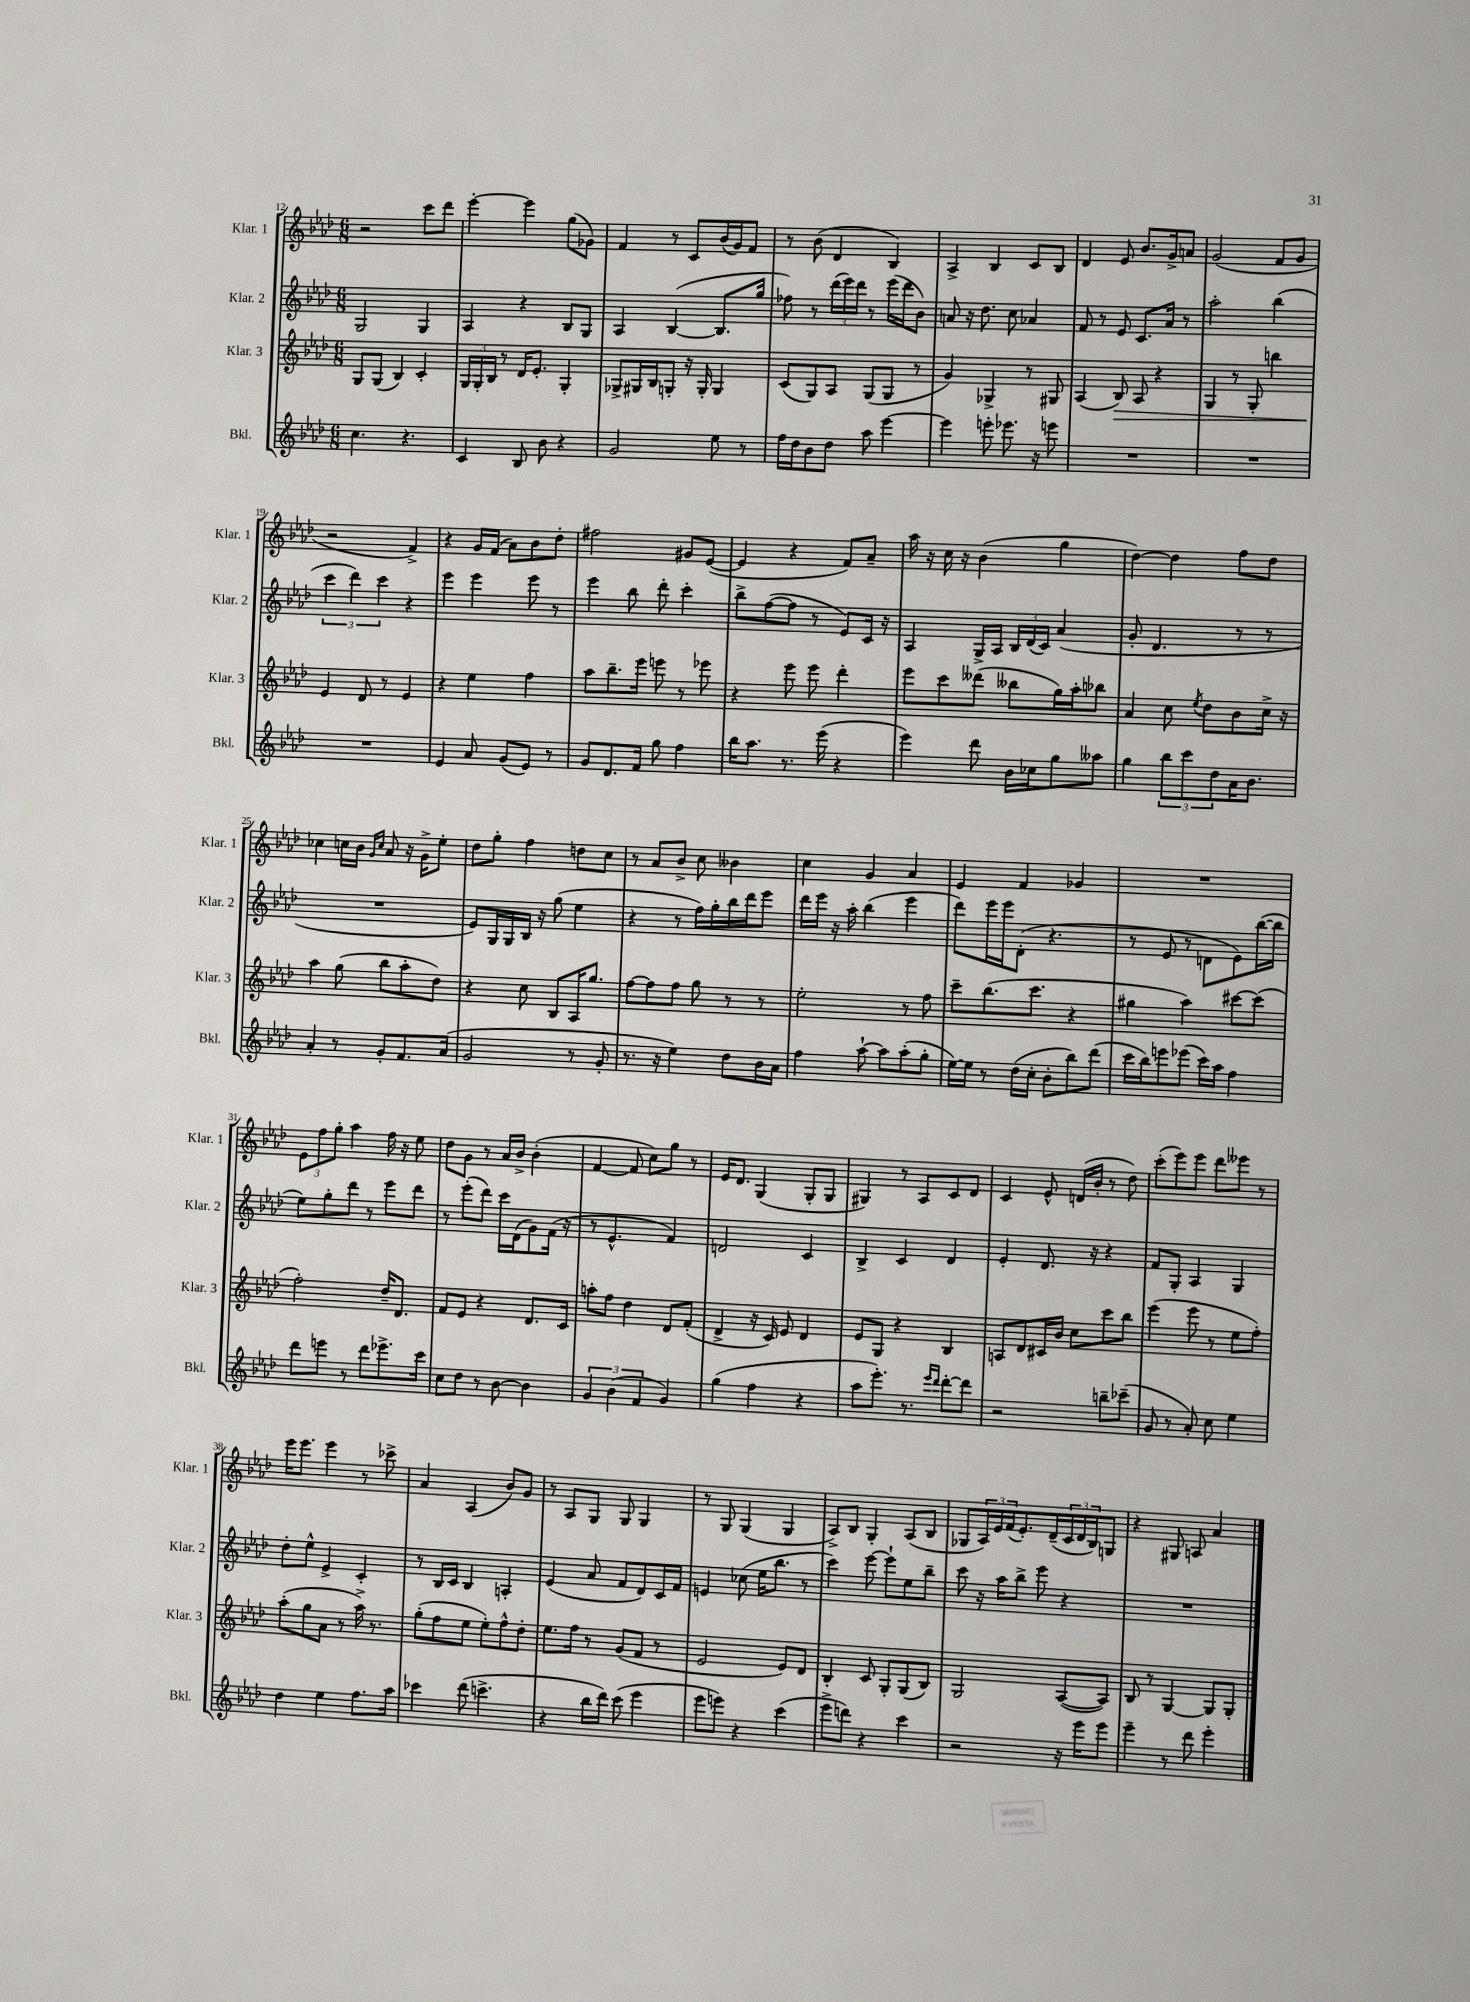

**kern	**kern	**kern	**kern
*staff4	*staff3	*staff2	*staff1
*clefG2	*clefG2	*clefG2	*clefG2
*k[b-e-a-d-]	*k[b-e-a-d-]	*k[b-e-a-d-]	*k[b-e-a-d-]
*M6/8	*M6/8	*M6/8	*M6/8
4.cc	8G	2G	2r
.	(8G	.	.
.	4B-)	.	.
4.r	.	.	.
.	4c'	4G	8ccc
.	.	.	8ddd-
=	=	=	=
4c	24G	4A-	[4eee-'
.	24G'	.	.
.	24B-	.	.
.	8r	.	.
8B-	16d-	4r	4eee-]
.	8.e-'	.	.
8b-	.	.	.
4r	4G'	8B-	(8gg
.	.	8G	8g-)
=	=	=	=
2g	8G-^	4A-	4f
.	16G#	.	.
.	16B-	.	.
.	8G'	([4B-	8r
.	16r	.	8c
.	16G'	.	.
8ee-	4G	8.B-]	(16b-
.	.	.	16g)
8r	.	.	8f
.	.	16gg	.
=	=	=	=
16ff	(8c	8ff-)	8r
16dd-	.	.	.
8b-	8G)	8r	(8b-
8dd-	8A-	(24ddd-	4d-
.	.	24eee-)	.
.	.	24ddd-	.
8aa-	(8G	8r	.
[4eee-	8G	(16eee-	4B-)
.	.	16ddd-	.
.	8r	8b-)	.
=	=	=	=
4eee-]	4g)	8a	4A-^
.	.	16r	.
.	.	8.dd-	.
8eee'	4G-^	.	4B-
8.eee-	.	8cc	.
.	8r	4a-	8c
16r	.	.	.
8eee	8G#	.	8B-
=	=	=	=
2.r	(4A-	8f	4d-
.	.	8r	.
.	8B-)	8e-	8e-
.	8A-	8.c	8.b-
.	4r	.	.
.	.	16a-	16g^
.	.	8r	8a
=	=	=	=
2.r	4G	2aa-'	(2g
.	8r	.	.
.	8G'	.	.
.	4bb	(4bb-	8f
.	.	.	8g
=	=	=	=
2.r	4e-	6ccc	2r
.	.	6ddd-)	.
.	8d-	.	.
.	.	6ccc	.
.	8r	.	.
.	4e-	4r	4f^)
=	=	=	=
4e-	4r	4eee-	4r
8a-	4ee-	4eee-	16g
.	.	.	(16f
(8g	.	.	8a-)
8e-)	4ff	8eee-	8b-
8r	.	8r	8dd-'
=	=	=	=
8g	8aa-	4eee-	2ff#
8.d-	8.bb-~	.	.
.	.	8bb-	.
16f	16eee-	.	.
8gg	8eee	8ddd-'	.
4ff	8r	4ccc'	8g#
.	8eee-	.	([8e-
=	=	=	=
16bb-	4r	8bb-^	4e-]
8.aa-	.	.	.
.	.	([8ff	.
8.r	8eee-	8ff]	4r
.	8eee-	8r	.
(16eee-	.	.	.
4r	4ddd-'	8e-)	8f)
.	.	16c	8a-~
.	.	16r	.
=	=	=	=
4eee-)	8eee-	4A-	16aa-
.	.	.	16r
.	8ccc	.	16cc
.	.	.	16r
8ddd-	(8ddd--	16G^	(4b-
.	.	16A-	.
16b-	8bb--	24B-	.
.	.	(24d-	.
16cc-	.	.	.
.	.	24c)	.
8gg	16gg)	(4a-	4gg
.	16aa-'	.	.
8aa--	8bb-	.	.
=	=	=	=
4gg	4a-	8g'	[4dd-)
.	.	4.d-	.
12bb-	8cc	.	4dd-]
12ccc	.	.	.
.	8qee-	.	.
.	8dd-	.	.
12dd-	.	.	.
16a-	8b-	8r	8ff
8.b-	.	.	.
.	16cc^	8r	8dd-
.	16r	.	.
=	=	=	=
4a-'	4aa-	2.r	4cc-
8r	(8gg	.	16cc
.	.	.	16b-
.	.	.	16qqg
.	.	.	16qqcc
8g'	8bb-	.	8a-
8.f	8aa-'	.	16r
.	.	.	16g^
.	8dd-)	.	8ee-'
(16a-	.	.	.
=	=	=	=
2g	4r	8e-)	8dd-
.	.	16G	8gg'
.	.	16G	.
.	8cc	16B-	4ff
.	.	16r	.
.	8B-	(8gg	.
8r	16A-	4ee-	8dd
.	8.gg	.	.
8g'	.	.	8cc
=	=	=	=
8.r	[8ff	4r	8r
.	8ff]	.	8a-
16r	.	.	.
4ee-)	8ff	8r	8b-^
.	8gg	16ff)	8cc
.	.	16gg'	.
8dd-	8r	16bb-	4b--
.	.	16ddd-	.
16b-	8r	8eee-	.
16a-	.	.	.
=	=	=	=
4ff	2ee-'	16ddd-	4cc
.	.	16eee-	.
.	.	16r	.
.	.	16aa-'	.
[8aa-`	.	(4bb-	4g
8aa-]	.	.	.
(8aa-'	8r	4eee-	4a-
8gg'	8ff	.	.
=	=	=	=
[16ee-)	8ccc~	8ddd-)	4e-
16ee-]	.	.	.
8r	(8.bb-	16eee-	.
.	.	16eee-	.
(16dd-	.	(8d-'	4f
16cc'	8.ccc	.	.
8b-'	.	4.r	.
8bb-)	4r	.	4g-
(8ddd-	.	.	.
=	=	=	=
16ccc	4gg#	8r	2.r
16bb-)	.	.	.
8eee	.	8e-	.
(8eee-	4aa-)	8r	.
16ccc)	.	8d	.
16aa-	.	.	.
4ff	[8ccc#	8e-)	.
.	(8ccc#]	([16bb-	.
.	.	16bb-]	.
=	=	=	=
8ddd-	2ff')	8ee-)	12e-
.	.	.	12ff
8eee	.	8gg'	.
.	.	.	12gg'
8r	.	8ddd-	4aa-
8ddd-	.	8r	.
8.eee-^	16dd-~	8eee-	16ff
.	8.d-	.	16r
.	.	8ddd-	8ee-
16ccc	.	.	.
=	=	=	=
8cc	8f	8r	8dd-
8dd-	8e-	(8eee-'	8g
8r	4r	8ddd-)	8r
[8b-	.	16ccc	16a-
.	.	(16d-	16b-^
4b-]	8.d-	8g)	(4b-'
.	.	(16f	.
.	16c	16r	.
=	=	=	=
6g	8aa'	8r	[4f
.	8ff	4.e-^^	.
(6b-	.	.	.
.	4dd-	.	8f]
6f	.	.	.
.	.	.	8cc)
4g)	8d-	4f)	8gg
.	(8f'	.	8r
=	=	=	=
(4gg	4d-^	2d	16e-
.	.	.	8.d-
4ff	16r	.	(4G
.	16c)	.	.
.	8e-	.	.
4r	4d-	4c	8G'
.	.	.	8G
=	=	=	=
8aa-	8e-	4B-^	4G#)
8.eee-')	8G	.	.
.	4r	4c	8r
8.r	.	.	.
.	.	.	8A-
16qqeee-	.	.	.
16qqddd-	.	.	.
[8ddd-'	4B-	4d-	8c
8ddd-]	.	.	8d-
=	=	=	=
2r	8A	4e-'	4c
.	8d-	.	.
.	16c#	8.d-	8e-^^
.	16b-	.	.
.	8cc	.	(16d
.	.	16r	16b-'
8bb~	8ccc	4r	8r
(8ccc-~	8bb-	.	8dd-)
=	=	=	=
8g	(4eee-	8f	(8ccc'
8r	.	8G'	8eee-)
8a-')	8eee-	4A-	8eee-
8cc	8r	.	8ddd-
4ee-	8ee-	4G	8eee--
.	8ff')	.	8r
=	=	=	=
4dd-	(8aa-'	8dd-'	16eee-
.	.	.	8.eee-
.	8gg	8ee-^^	.
4ee-	8a-	4e-^	4eee-
.	8r	.	.
8.ff	16aa-^)	4c'	8r
.	8.r	.	.
.	.	.	8ccc-^
16aa-	.	.	.
=	=	=	=
4ccc-	(8gg'	8r	4a-
.	8ff	16B-	.
.	.	16c	.
(8ddd-	8ee-	4B-	(4A-
4.ccc^	8ee-')	.	.
.	8ff^^	4A'	8b-)
.	8dd-'	.	8g
=	=	=	=
4r	8.ee-	(4e-	8r
.	.	.	8A-
.	16ff	.	.
16bb-	8r	8a-	8G
16ddd-)	.	.	.
(8ccc	(8g	8f	8G
4eee-	8f	8d-)	4G
.	8r	16c	.
.	.	16f	.
=	=	=	=
8eee-	2e-	4e	8r
8eee)	.	.	8G
4r	.	(8cc-	(4G
.	.	16ee-	.
.	.	8.bb-	.
(4ccc	8e-)	.	4G
.	8d-	8r	.
=	=	=	=
8eee-^	4B-'	4ccc)	8A-^)
8ddd)	.	.	8B-
4r	8c	[8eee-	4G'
.	8G'	8eee-`]	.
4ccc	(8G	8ee-	(8A-
.	8B-)	8bb-~	8B-
=	=	=	=
2r	2G	8ccc	8G-
.	.	16r	24A-)
.	.	.	24e-
.	.	16aa-	.
.	.	.	(24f
.	.	8bb-^	8.e-')
.	.	8eee-	.
.	.	.	(16d-~
16r	([8A-	4r	24c
.	.	.	24d-
16eee-	.	.	.
.	.	.	24B-)
8eee-	8A-])	.	8G
=	=	=	=
4eee-~	8B-	2.r	4r
.	8r	.	.
8r	[4G	.	8G#
8ddd-	.	.	8A
4eee-'	8G]	.	4a-
.	8G'	.	.
==	==	==	==
*-	*-	*-	*-
